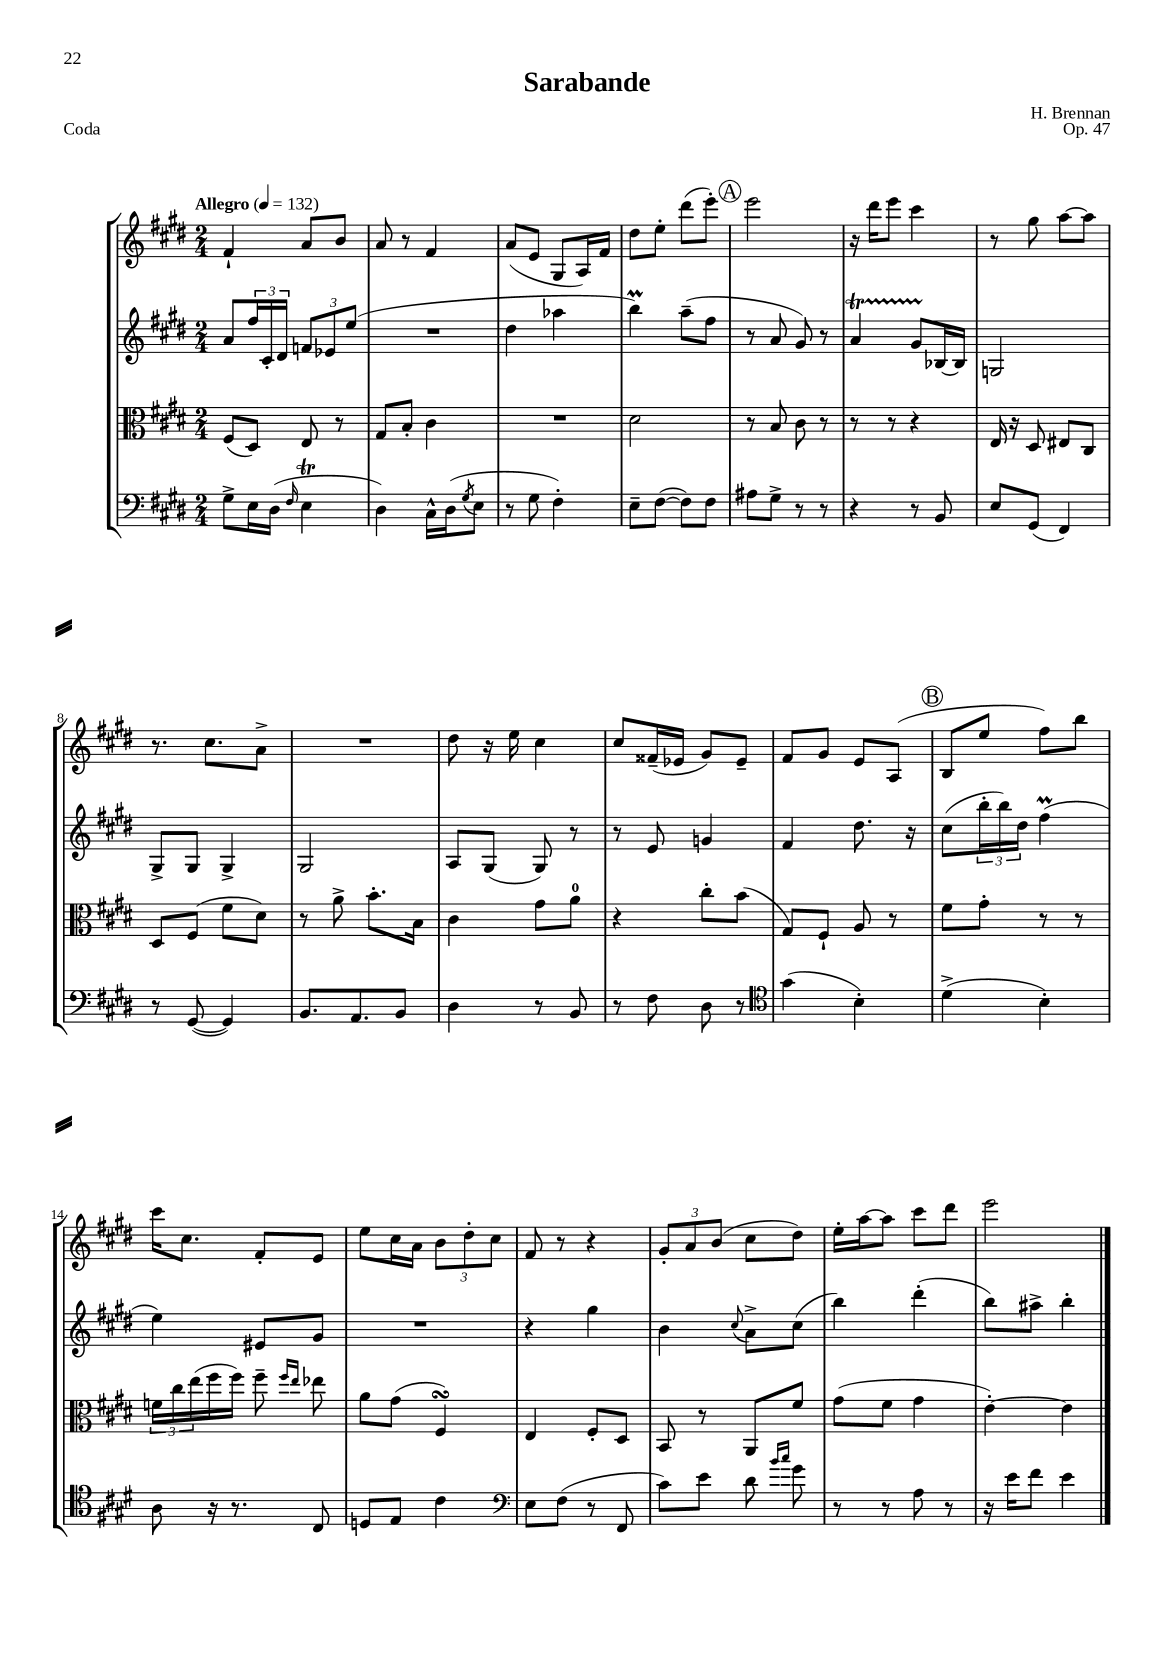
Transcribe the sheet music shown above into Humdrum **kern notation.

**kern	**kern	**kern	**kern
*part4	*part3	*part2	*part1
*staff4	*staff3	*staff2	*staff1
*clefF4	*clefC3	*clefG2	*clefG2
*k[f#c#g#d#]	*k[f#c#g#d#]	*k[f#c#g#d#]	*k[f#c#g#d#]
*M2/4	*M2/4	*M2/4	*M2/4
*MM132	*MM132	*MM132	*MM132
=1	=1	=1	=1
!	!	!	!LO:TX:a:B:t=Allegro
8G#^\L	(8F#/L	8a/L	4f#`/
16E\L	8D#/J)	24ff#/L	.
.	.	24c#'/	.
(16D#\JJ	.	.	.
.	.	24d#/JJ	.
16qqF#/	.	.	.
4ET\	8E/	12fn/L	8a/L
.	.	12e-X/	.
.	8r	.	8b/J
.	.	(12ee/J	.
=2	=2	=2	=2
4D#\)	8G#/L	2r	8a/
.	8B'/J	.	8r
16C#^^\LL	4c#\	.	4f#/
(16D#\J	.	.	.
8qG#/	.	.	.
8E\J	.	.	.
=3	=3	=3	=3
8r	2r	4dd#\	(8a/L
8G#\	.	.	8e/J
4F#'\)	.	4aa-X\	8G#/L
.	.	.	16A/L)
.	.	.	16f#/JJ
=4	=4	=4	=4
8E~\L	2d#\	4bbM\)	8dd#\L
([8F#\J	.	.	8ee'\J
8F#\L])	.	(8aa~\L	(8ddd#\L
8F#\J	.	8ff#\J	8eee'\J)
!!LO:REH:place=s1:t=A
=5	=5	=5	=5
8A#X\L	8r	8r	2eee\
8G#^\J	8B/	8a/	.
8r	8c#\	8g#/)	.
8r	8r	8r	.
=6	=6	=6	=6
4r	8r	4aT/	16r
.	.	.	16ddd#\KL
.	8r	.	8eee\J
8r	4r	8g#TTT/L	4ccc#\
8BB/	.	[16B-X/L	.
.	.	16B-/JJ]	.
=7	=7	=7	=7
8E/L	16E/	2Gn/	8r
.	16r	.	.
(8GG#/J	8D#/	.	8gg#\
4FF#/)	8E#X/L	.	[8aa\L
.	8C#/J	.	8aa\J]
!!LO:LB:g=z
=8	=8	=8	=8
8r	8D#/L	8G#^/L	8.r
([8GG#/	(8F#/J	8G#/J	.
.	.	.	8.cc#\L
4GG#/])	8f#\L	4G#^/	.
.	8d#\J)	.	8a^\J
=9	=9	=9	=9
8.BB/L	8r	2G#/	2r
.	8a^\	.	.
8.AA/	.	.	.
.	8.b'\L	.	.
8BB/J	.	.	.
.	16B\Jk	.	.
=10	=10	=10	=10
4D#\	4c#\	8A/L	8dd#\
.	.	(8G#/J	16r
.	.	.	16ee\
8r	8g#\L	8G#/)	4cc#\
8BB/	8a\J	8r	.
=11	=11	=11	=11
8r	4r	8r	8cc#/L
8F#\	.	8e/	(16f##X~/L
.	.	.	16e-X/JJ
8D#\	8cc#'\L	4gn/	8g#/L)
8r	(8b\J	.	8e-~/J
=12	=12	=12	=12
*clefC4	*	*	*
(4g#\	8G#/L)	4f#/	8f#/L
.	8F#`/J	.	8g#/J
4B'\)	8A/	8.dd#\	8e/L
.	8r	.	(8A/J
.	.	16r	.
!!LO:REH:place=s1:t=B
=13	=13	=13	=13
(4d#^\	8f#\L	(8cc#\L	8B/L
.	8g#'\J	24bb'\L	8ee/J
.	.	24bb\)	.
.	.	24dd#\JJ	.
4B'\)	8r	(4ff#M\	8ff#\L)
.	8r	.	8bb\J
!!LO:LB:g=z
=14	=14	=14	=14
8A\	24fn\LL	4ee\)	16ccc#\KL
.	24cc#\	.	.
.	.	.	8.cc#\J
.	(24ee\	.	.
16r	16ff#\	.	.
8.r	16ff#\JJ)	.	.
.	8ff#~\	8e#X/L	8f#'/L
.	16qqff#/LL	.	.
.	16qqee/JJ	.	.
8C#/	8ee-X\	8g#/J	8e/J
=15	=15	=15	=15
8Dn/L	8a\L	2r	8ee\L
8E/J	(8g#\J	.	16cc#\L
.	.	.	16a\JJ
4c#\	4F#sSSS/)	.	12b\L
.	.	.	12dd#'\
.	.	.	12cc#\J
=16	=16	=16	=16
*clefF4	*	*	*
8E\L	4E/	4r	8f#/
(8F#\J	.	.	8r
8r	8F#'/L	4gg#\	4r
8FF#/	8D#/J	.	.
=17	=17	=17	=17
8c#\L)	8BB/	4b\	12g#'/L
.	.	.	12a/
8e\J	8r	.	.
.	.	.	(12b/J
.	.	8qqcc#/	.
8d#\	8AA/L	8a^\L	8cc#\L
16qqb/LL	.	.	.
16qqcc#/JJ	.	.	.
8g#\	8f#/J	(8cc#\J	8dd#\J)
=18	=18	=18	=18
8r	(8g#\L	4bb\)	16ee'\LL
.	.	.	[16aa\J
8r	8f#\J	.	8aa\J]
8A\	4g#\	(4ddd#'\	8ccc#\L
8r	.	.	8ddd#\J
=19	=19	=19	=19
16r	[4e'\)	8bb\L)	2eee\
16e\KL	.	.	.
8f#\J	.	8aa#X^\J	.
4e\	4e\]	4bb'\	.
==	==	==	==
*-	*-	*-	*-
